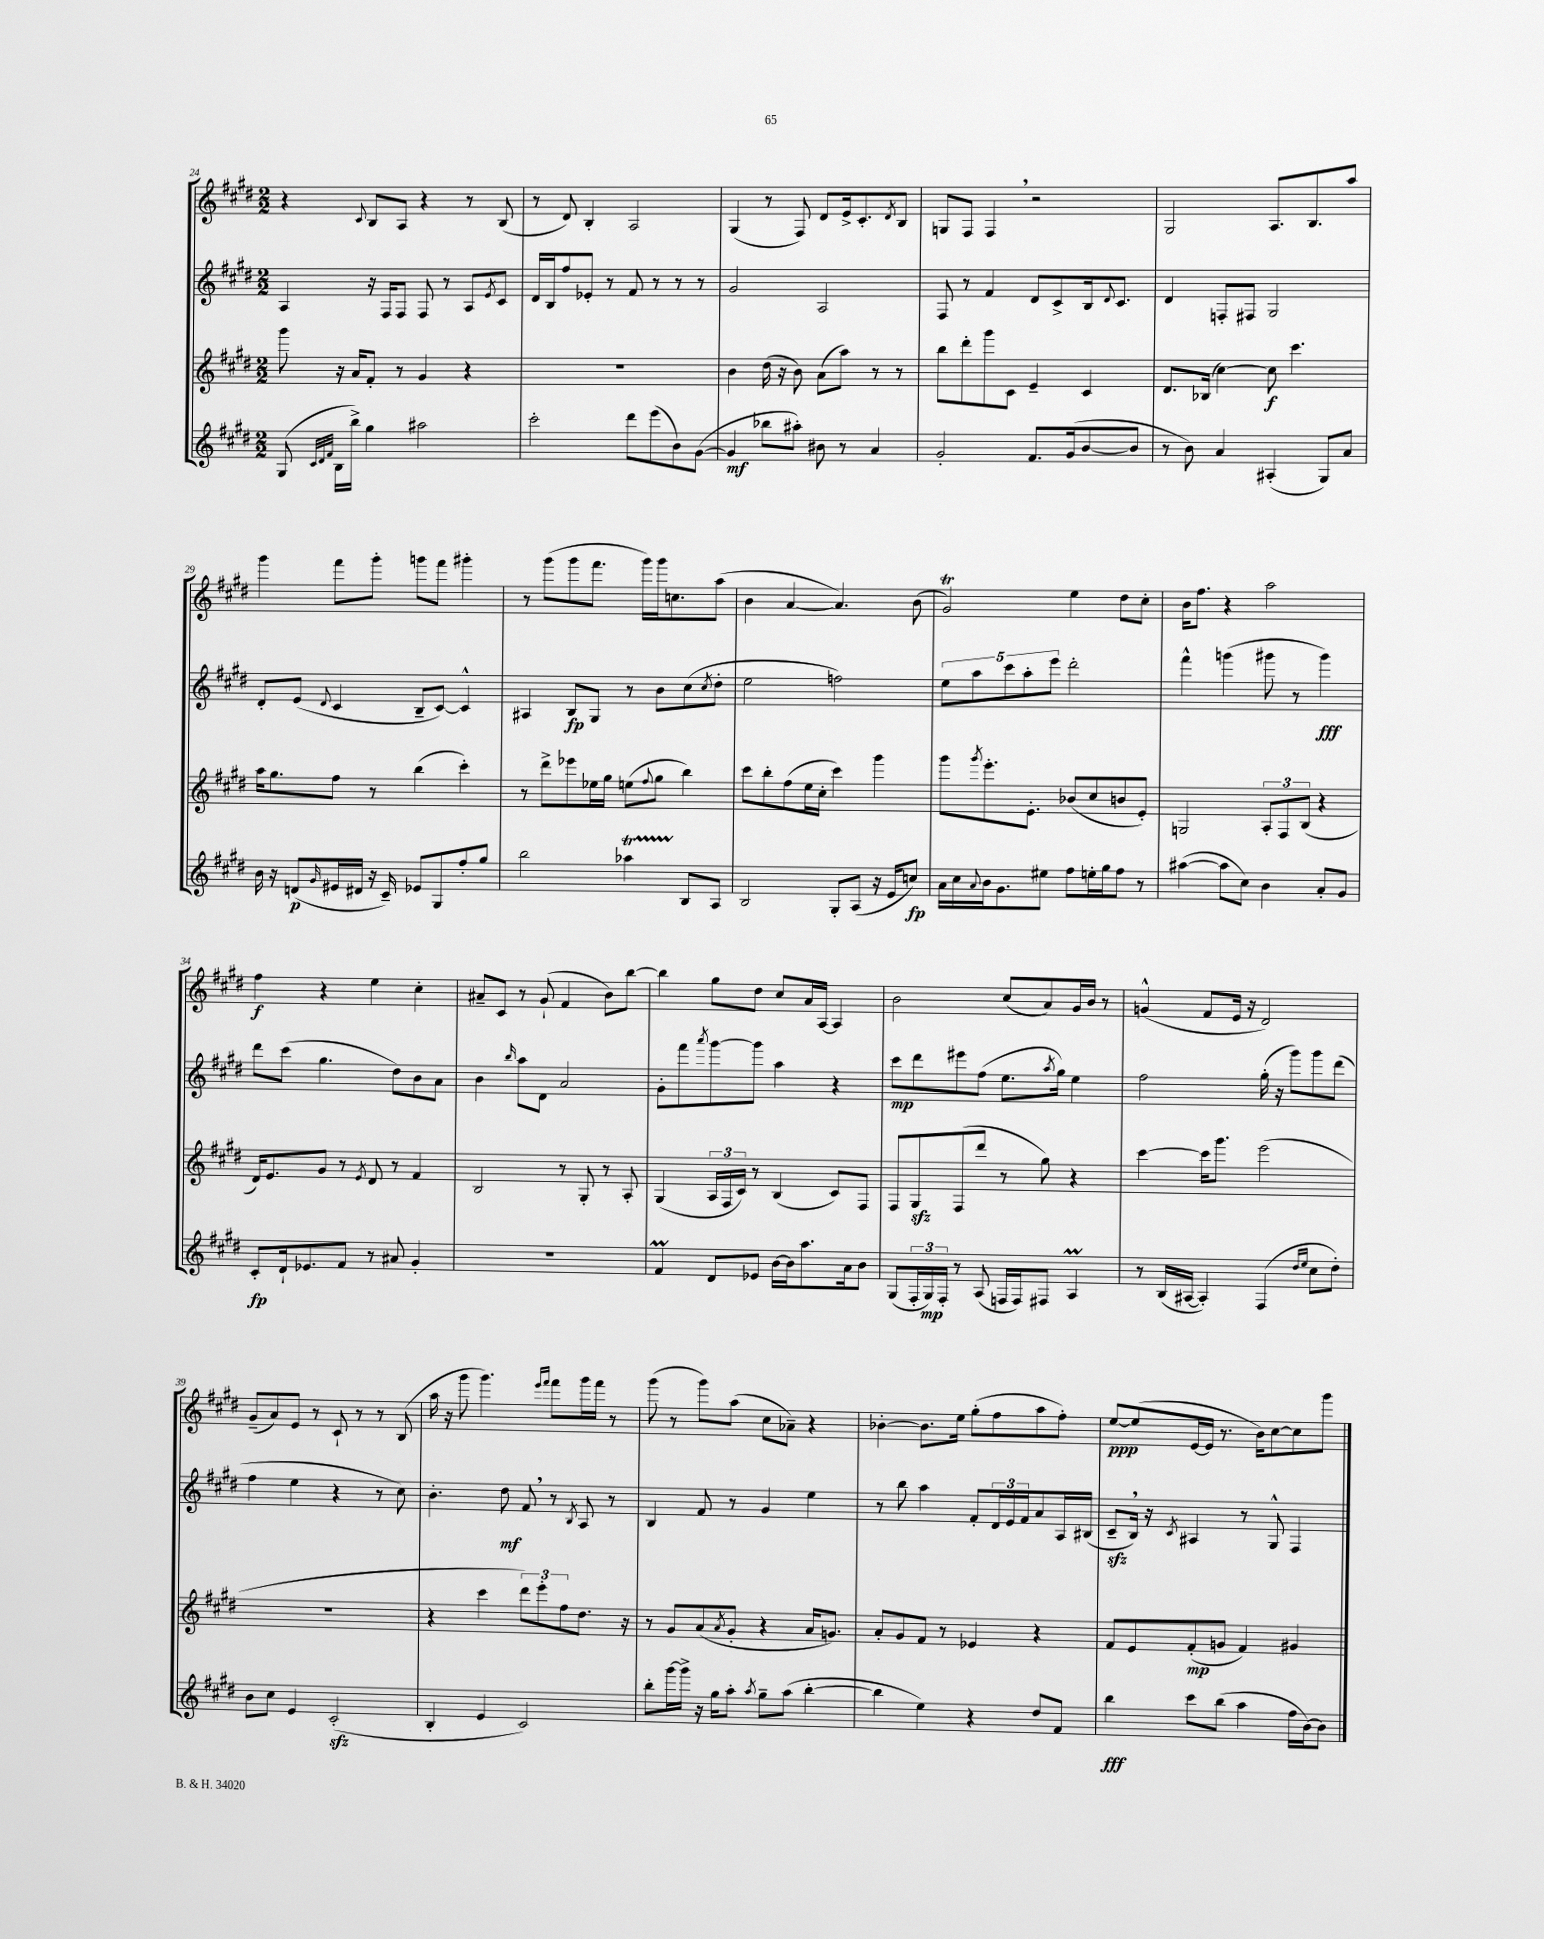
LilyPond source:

<<
\new StaffGroup <<
\new Staff = "s0" {
    \clef treble \key e \major \numericTimeSignature \time 2/2
    r4 \appoggiatura { cis'8 } b8 a8 r4 r8 b8( |
    r8 dis'8) b4-. a2 |
    gis4( r8 fis8) dis'8 e'16-> cis'8.-. \acciaccatura { dis'8 } b8 |
    g8 fis8 fis4 \breathe r2 |
    gis2 a8. b8. a''8 |
    gis'''4 fis'''8 gis'''8-. g'''8 fis'''8 gis'''4-. |
    r8 gis'''8( gis'''8 fis'''8. gis'''16) gis'''16 c''8. a''8( |
    b'4 a'4~ a'4.) b'8( |
    gis'2\trill) e''4 dis''8 cis''8-. |
    b'16 fis''8. r4 a''2 |
    fis''4\f r4 e''4 cis''4-. |
    ais'8-- cis'8 r8 gis'8-!( fis'4 b'8) b''8~ |
    b''4 gis''8 dis''8 cis''8 a'16 a16~ a4 |
    b'2 cis''8( a'8) gis'16 b'16 r8 |
    g'4-^( fis'8 e'16 r16 dis'2) |
    gis'8--( a'8) e'8 r8 cis'8-! r8 r8 b8( |
    a''16 r16 gis'''8 gis'''4.) \grace { e'''16 fis'''16 } fis'''8 gis'''16 fis'''16 r8 |
    gis'''8( r8 gis'''8) a''8( cis''8 aes'8--) r4 |
    bes'4~-. bes'8. e''16 gis''8-.( fis''8 a''8 fis''8-.) |
    e''8~\ppp e''8( e'16~ e'16 r8. b'16) cis''8~ cis''8 gis'''8 \bar "|." |
}
\new Staff = "s1" {
    \clef treble \key e \major \numericTimeSignature \time 2/2
    a4 r16 fis16 fis8 fis8 r8 a8 \acciaccatura { e'8 } cis'8 |
    dis'16 b16 fis''8 ees'8-. r8 fis'8 r8 r8 r8 |
    gis'2 a2 |
    fis8 r8 fis'4 dis'8 cis'8-> b16 \appoggiatura { dis'8 } cis'8. |
    dis'4 f8-. fis8 gis2 |
    dis'8-. e'8( \appoggiatura { dis'8 } cis'4 b8-- cis'8~) cis'4-^ |
    ais4 b8\fp gis8 r8 b'8 cis''8( \acciaccatura { cis''8 } dis''8-. |
    e''2 f''2) |
    \tuplet 5/4 { e''8 a''8 cis'''8 a''8-. e'''8 } dis'''2-. |
    fis'''4-^ g'''4( gis'''8 r8 gis'''4\fff) |
    dis'''8 cis'''8( gis''4. dis''8) b'8 a'8 |
    b'4 \grace { b''16 } a''8 dis'8 a'2 |
    gis'8-. fis'''8 \acciaccatura { a'''8 } gis'''8~ gis'''8 a''4 r4 |
    cis'''8\mp dis'''8 eis'''8 fis''8( e''8. \acciaccatura { a''8 } gis''16) e''4 |
    fis''2 gis''16-.( r16 gis'''8) gis'''8 dis'''8( |
    fis''4 e''4 r4 r8 cis''8) |
    b'4.-. dis''8\mf fis'8 \breathe r8 \acciaccatura { b8 } a8 r8 |
    b4 fis'8 r8 gis'4 e''4 |
    r8 b''8 a''4 fis'8-. \tuplet 3/2 { dis'16 e'16 fis'16 } a'8 a16 bis16( |
    cis'8--\sfz b16) \breathe r16 \acciaccatura { cis'8 } ais4 r8 gis8-^ fis4 \bar "|." |
}
\new Staff = "s2" {
    \clef treble \key e \major \numericTimeSignature \time 2/2
    gis'''8 r16 a'16 fis'8-. r8 gis'4 r4 |
    R1 |
    b'4 dis''16( r16 b'8) a'8( a''8) r8 r8 |
    b''8 dis'''8-. gis'''8 cis'8 e'4-- cis'4 |
    dis'8. bes16( cis''4~) cis''8\f cis'''4. |
    a''16 gis''8. fis''8 r8 b''4( cis'''4-.) |
    r8 dis'''8-> ees'''8 ees''16 gis''16 e''8( \appoggiatura { fis''8 } gis''8 b''4) |
    cis'''8 b''8-. fis''8( e''16 cis''16-. cis'''4) gis'''4 |
    gis'''8 \acciaccatura { gis'''8 } e'''8.-. e'8.-. bes'8( cis''8 b'8 e'8-.) |
    g2 \tuplet 3/2 { a8-. fis8 b8( } r4 |
    dis'16) e'8. gis'8 r8 \acciaccatura { e'8 } dis'8 r8 fis'4 |
    b2 r8 gis8-. r8 a8-. |
    gis4( \tuplet 3/2 { a16 fis16 cis'16) } r8 b4( cis'8) fis8 |
    fis8 gis8\sfz fis8( dis'''8 r8 gis''8) r4 |
    cis'''4~ cis'''16 gis'''8. e'''2( |
    R1 |
    r4 cis'''4 \tuplet 3/2 { dis'''8) e'''8-. fis''8 } dis''8. r16 |
    r8 gis'8 a'8( \acciaccatura { a'8 } gis'8-. r4 a'16 g'8.) |
    a'8-. gis'8 fis'8 r8 ees'4 r4 |
    fis'8 e'8 fis'8-.\mp( g'8 fis'4) gis'4 \bar "|." |
}
\new Staff = "s3" {
    \clef treble \key e \major \numericTimeSignature \time 2/2
    gis8( \grace { cis'32 dis'32 fis'32 } b16 b''16->) gis''4 ais''2 |
    cis'''2-. dis'''8 e'''8( b'8) gis'8~( |
    gis'4\mf bes''8 ais''8-.) bis'8 r8 a'4 |
    gis'2-. fis'8. gis'16( b'8~ b'8 |
    r8 b'8) a'4 ais4-.( gis8) a'8 |
    b'16 r16 d'8\p( \grace { gis'16 } eis'16 dis'16 r16 cis'16--) ees'8 gis8 fis''8-. gis''8 |
    b''2 aes''4\startTrillSpan b8\stopTrillSpan a8 |
    b2 gis8-. a8( r16 e'16 c''8\fp) |
    a'16 cis''16 \appoggiatura { a'8 } b'16 gis'8. eis''8 fis''8 e''16-. gis''16 fis''8 r8 |
    ais''4~( ais''8 cis''8) b'4 a'8-. gis'8 |
    cis'8-.\fp dis'16-! ees'8. fis'8 r8 ais'8 gis'4-. |
    R1 |
    fis'4\prall dis'8 ees'8 b'16~ b'16 a''8. a'16 b'8 |
    gis8( \tuplet 3/2 { fis16-. gis16\mp) fis16-. } r8 a8( f16 f16) fis8 a4\prall |
    r8 b16( ais16~ ais4-.) fis4( \grace { dis''16 e''16 } cis''8 dis''8-.) |
    b'8 cis''8 e'4 cis'2-.\sfz( |
    b4-. e'4 cis'2) |
    b''8-. gis'''16~ gis'''16-> r16 gis''16 a''8-. \acciaccatura { a''8 } gis''8-- a''8( b''4~-. |
    b''4 e''4) r4 dis''8 fis'8 |
    b''4\fff cis'''8 b''8( a''4 fis''16 b'16~) b'8 \bar "|." |
}
>>
>>
\layout { \context { \Score currentBarNumber = #24 } }
